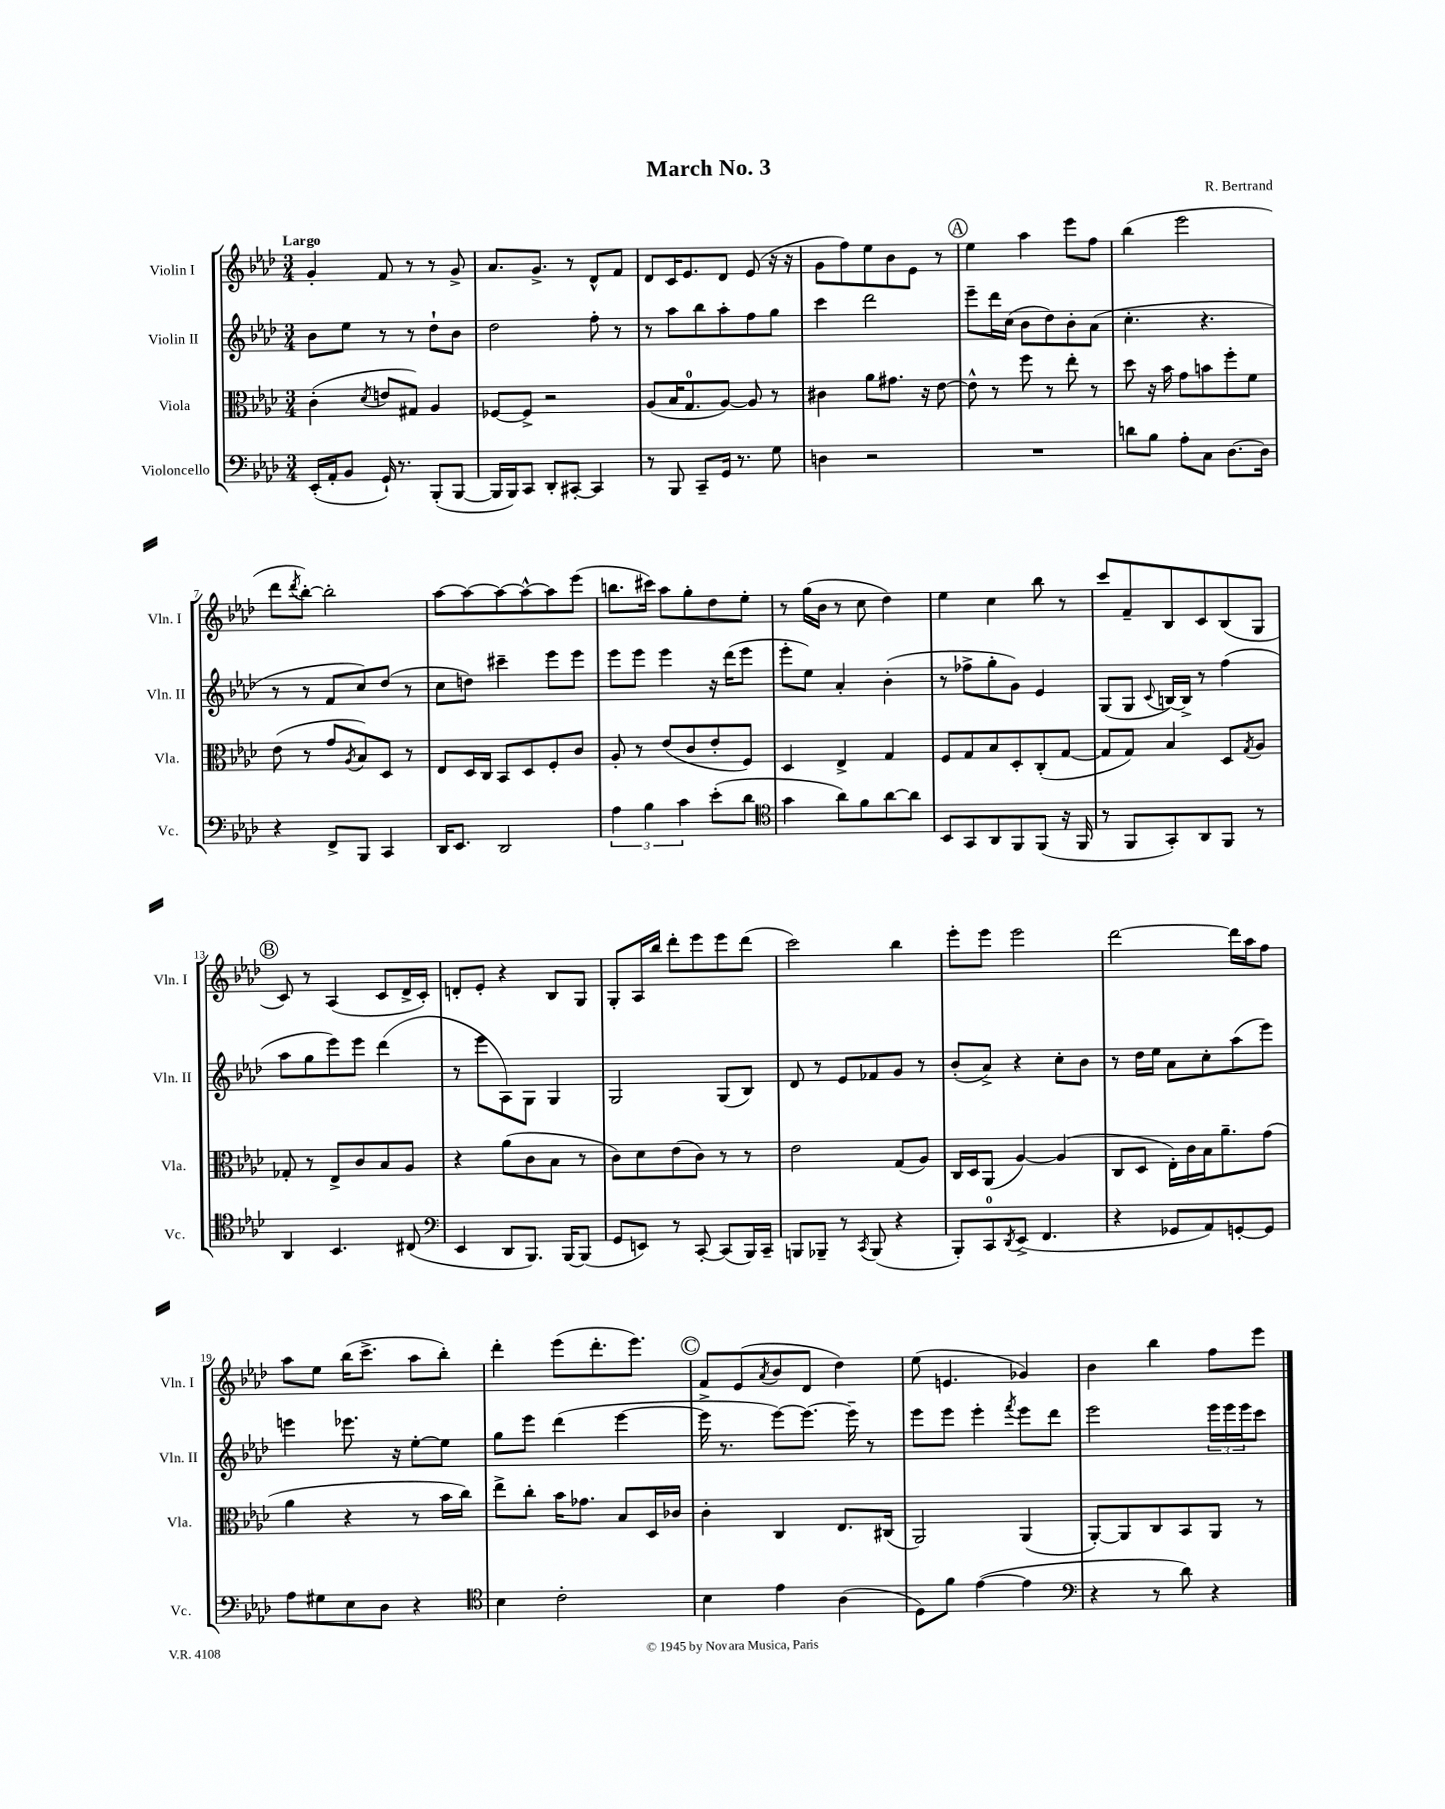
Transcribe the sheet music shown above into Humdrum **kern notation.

**kern	**kern	**kern	**kern
*part4	*part3	*part2	*part1
*staff4	*staff3	*staff2	*staff1
*I"Violoncello	*I"Viola	*I"Violin II	*I"Violin I
*I'Vc.	*I'Vla.	*I'Vln. II	*I'Vln. I
*clefF4	*clefC3	*clefG2	*clefG2
*k[b-e-a-d-]	*k[b-e-a-d-]	*k[b-e-a-d-]	*k[b-e-a-d-]
*M3/4	*M3/4	*M3/4	*M3/4
=1	=1	=1	=1
!	!	!	!LO:TX:a:B:t=Largo
(16EE-'/LL	(4c'\	8b-\L	4g'/
16AA-'/J	.	.	.
8BB-/J	.	8ee-\J	.
.	8qd-/	.	.
16GG`/)	8en/L	8r	8f/
8.r	.	.	.
.	8G#X/J)	8r	8r
(8BBB-'/L	4A-/	8dd-`\L	8r
[8BBB-/J	.	8b-\J	8g^/
=2	=2	=2	=2
16BBB-/LL]	[8F-X/L	2dd-\	8.a-/L
16BBB-/J)	.	.	.
8CC/J	8F-^/J]	.	.
.	.	.	8.g^/J
8DD-'/L	2r	.	.
[8CC#X'/J	.	.	8r
4CC#/]	.	8ff'\	8d-^^/L
.	.	8r	8f/J
=3	=3	=3	=3
8r	(8A-/L	8r	8d-/L
8BBB-/	16B-/K	8aa-\L	16c/K
.	8.G/	.	8.e-/
8CC~/L	.	8bb-\	.
16GG/Jk	[8A-/J)	8aa-'\	8d-/J
8.r	.	.	.
.	8A-/]	8ff\	(8e-/
8G\	8r	8gg\J	16r
.	.	.	16r
=4	=4	=4	=4
4Dn\	4c#X\	4ccc\	8g\L
.	.	.	8ff\)
2r	8a-\L	2ddd-\	8ee-\
.	8.g#X\J	.	8b-\
.	.	.	8e-\J
.	16r	.	.
.	[8e-\	.	8r
!!LO:REH:place=s1:t=A
=5	=5	=5	=5
2.r	8e-^^\]	8eee-~\L	4ee-\
.	8r	16ddd-\L	.
.	.	(16cc\JJ	.
.	8ff\	8b-\L	4aa-\
.	8r	8dd-\)	.
.	8ee-'\	8b-'\	8eee-\L
.	8r	(8a-\J	8ff\J
=6	=6	=6	=6
8dn\L	8dd-\	4.cc'\	(4bb-\
8B-\J	16r	.	.
.	16b-\	.	.
8A-'\L	8g\L	.	2eee-\
8C\J	8bn\	4.r	.
[8.D-\L	8ff'\	.	.
.	8f\J	.	.
16D-\Jk]	.	.	.
!!LO:LB:g=z
=7	=7	=7	=7
4r	(8e-\	8r	8ddd-\L
.	.	.	8qddd-/
.	8r	8r	[8bb-'\J)
8FF^/L	8g/L	8f/L	2bb-'\]
.	8qA-/	.	.
8BBB-/J	8B-/)	8cc/)	.
4CC/	8D-/J	(8dd-/J	.
.	8r	8r	.
=8	=8	=8	=8
16DD-/KL	8E-/L	8cc\L	[8aa-\L
8.EE-/J	.	.	.
.	16D-/L	8ddn\J)	8aa-\_
.	16C/JJ	.	.
2DD-/	8BB-/L	4ccc#X~\	8aa-\_
.	8D-/	.	8aa-^^\_
.	8F'/	8eee-\L	8aa-\]
.	8c/J	8eee-\J	(8eee-\J
=9	=9	=9	=9
6A-\	8A-'/	8eee-\L	8.bbn\L
.	8r	8eee-\J	.
6B-\	.	.	.
.	.	.	16ccc#X\Jk)
.	(8e-/L	4eee-\	8aa-\L
6c\	.	.	.
.	8c/	.	8gg'\
(8e-'\L	8e-'/	16r	8dd-\
.	.	(16ddd-\KL	.
8d-\J	8F/J)	8eee-\J	8ee-'\J
=10	=10	=10	=10
*clefC4	*	*	*
4g\	4D-/	8eee-'\L	8r
.	.	8ee-\J)	(16gg\LL
.	.	.	16b-\JJ
8a-\L)	4E-^/	4a-'/	8r
8f\	.	.	8cc\
[8a-\	4G/	(4b-'\	4dd-\)
8a-\J]	.	.	.
=11	=11	=11	=11
8BB-/L	8F/L	8r	4ee-\
8GG/	8G/	8ff-X^\L	.
8AA-/	8B-/	8gg'\	4cc\
8FF/	8D-'/	8g\J)	.
(8FF/J	(8C'/	4e-/	8bb-\
16r	[8G/J	.	8r
16FF/	.	.	.
=12	=12	=12	=12
8r	8G/L]	(8G/L	8ccc/L
8FF/L	8G/J)	8G/J	8f~/
.	.	8qqc/	.
8GG'/)	4B-/	[16Bn/LL)	8B-/
.	.	16B^/JJ]	.
8AA-/	.	8r	8c/
8FF/J	8D-/L	(4ff\	(8B-/
.	8qG/	.	.
8r	8A-/J	.	8G/J
!!LO:LB:g=z
!!LO:REH:place=s1:t=B
=13	=13	=13	=13
4AA-/	8G-X'/	8aa-\L	8c/)
.	8r	8gg\	8r
4.BB-/	8E-^/L	8eee-\)	(4A-/
.	8c/	8eee-\J	.
.	8B-/	(4ddd-\	8c/L
(8C#X/	8A-/J	.	16d-^/L
.	.	.	16c'/JJ)
=14	=14	=14	=14
*clefF4	*	*	*
4EE-/	4r	8r	8dn'/L
.	.	8eee-\L	8e-'/J
8DD-/L	(8a-\L	8A-\)	4r
8.BBB-/J)	8c\	8G\J	.
.	8B-\J	4G/	8B-/L
[16BBB-/KL	.	.	.
(8BBB-/J]	8r	.	8G/J
=15	=15	=15	=15
8GG/L	8c\L)	2G/	8G'/L
8EEn/J)	8d-\	.	16A-/L
.	.	.	16bb-/JJ
8r	(8e-\	.	8ddd-'\L
[8CC'/	8c\J)	.	8eee-\
(8CC/L]	8r	(8G/L	8eee-\
16BBB-/L)	8r	8B-/J)	(8ddd-\J
16CC~/JJ	.	.	.
=16	=16	=16	=16
8BBBn/L	2e-\	8d-/	2ccc\)
8BBB-X~/J	.	8r	.
8r	.	8e-/L	.
8qCC/	.	.	.
(8BBB-/	.	8f-X/	.
4r	(8G/L	8g/J	4bb-\
.	8A-/J)	8r	.
=17	=17	=17	=17
8BBB-'/L)	16C/LL	(8b-'/L	8eee-'\L
.	16D-/J	.	.
8CC/	(8AA-/J	8a-^/J)	8eee-\J
8qDD-/	.	.	.
(8EE-^/J	[4A-/)	4r	2eee-\
4.FF/	.	.	.
.	(4A-/]	8cc'\L	.
.	.	8b-\J	.
=18	=18	=18	=18
4r	8C/L	8r	[2ddd-\
.	8D-/J	16dd-\LL	.
.	.	16ee-\JJ	.
8GG-X/L	16E-'\LL)	8a-\L	.
.	16c\	.	.
8AA-/)	16B-\J	8cc'\	.
.	8.a-~\	.	.
[8GGn'/	.	(8aa-\	16ddd-\LL]
.	.	.	16aa-\J
8GG/J]	(8g\J	8eee-\J)	8ff\J
!!LO:LB:g=z
=19	=19	=19	=19
8A-\L	4a-\	4eeen\	8aa-\L
8G#X\	.	.	8ee-\J
8E-\	4r	8.eee-X\	(16bb-\KL
.	.	.	8.ccc^\J
8D-\J	.	.	.
.	.	16r	.
4r	8r	[8ee-'\L	8aa-\L
.	16b-\LL	8ee-\J]	8bb-'\J)
.	16cc\JJ)	.	.
=20	=20	=20	=20
*clefC4	*	*	*
4B-\	8ee-^\L	8gg\L	4ddd-'\
.	8cc'\J	8eee-\J	.
2c'\	16b-\KL	(4ddd-\	(8eee-\L
.	8.g-X\J	.	.
.	.	.	8.ddd-'\
.	8B-/L	[4eee-\	.
.	.	.	8.eee-\J)
.	16D-/L	.	.
.	16c-X/JJ	.	.
!!LO:REH:place=s1:t=C
=21	=21	=21	=21
4B-\	4c'\	16eee-^\]	8f/L
.	.	8.r	.
.	.	.	(8e-/
.	.	.	8qa-/
4e-\	4C/	[8eee-\L)	8b-/
.	.	8.eee-\J_	8d-/J
(4A-\	8.E-/L	.	4dd-\)
.	.	16eee-~\]	.
.	.	8r	.
.	(16C#X/Jk	.	.
=22	=22	=22	=22
8D-\L)	2AA-/)	8eee-\L	(8ee-\
8f\J	.	8eee-\J	4.en/
([4e-\	.	4eee-'\	.
.	.	8qfff/	.
4e-\]	(4AA-/	8eee-\L	4g-X/)
.	.	8ddd-\J	.
=23	=23	=23	=23
*clefF4	*	*	*
4r	[8AA-'/L)	2eee-\	4b-\
.	8AA-/]	.	.
8r	8C/	.	4bb-\
8d-\)	8BB-/	.	.
4r	8AA-/J	24eee-\LL	8ff\L
.	.	24eee-\	.
.	.	24eee-\J	.
.	8r	8ccc\J	8eee-\J
==	==	==	==
*-	*-	*-	*-
